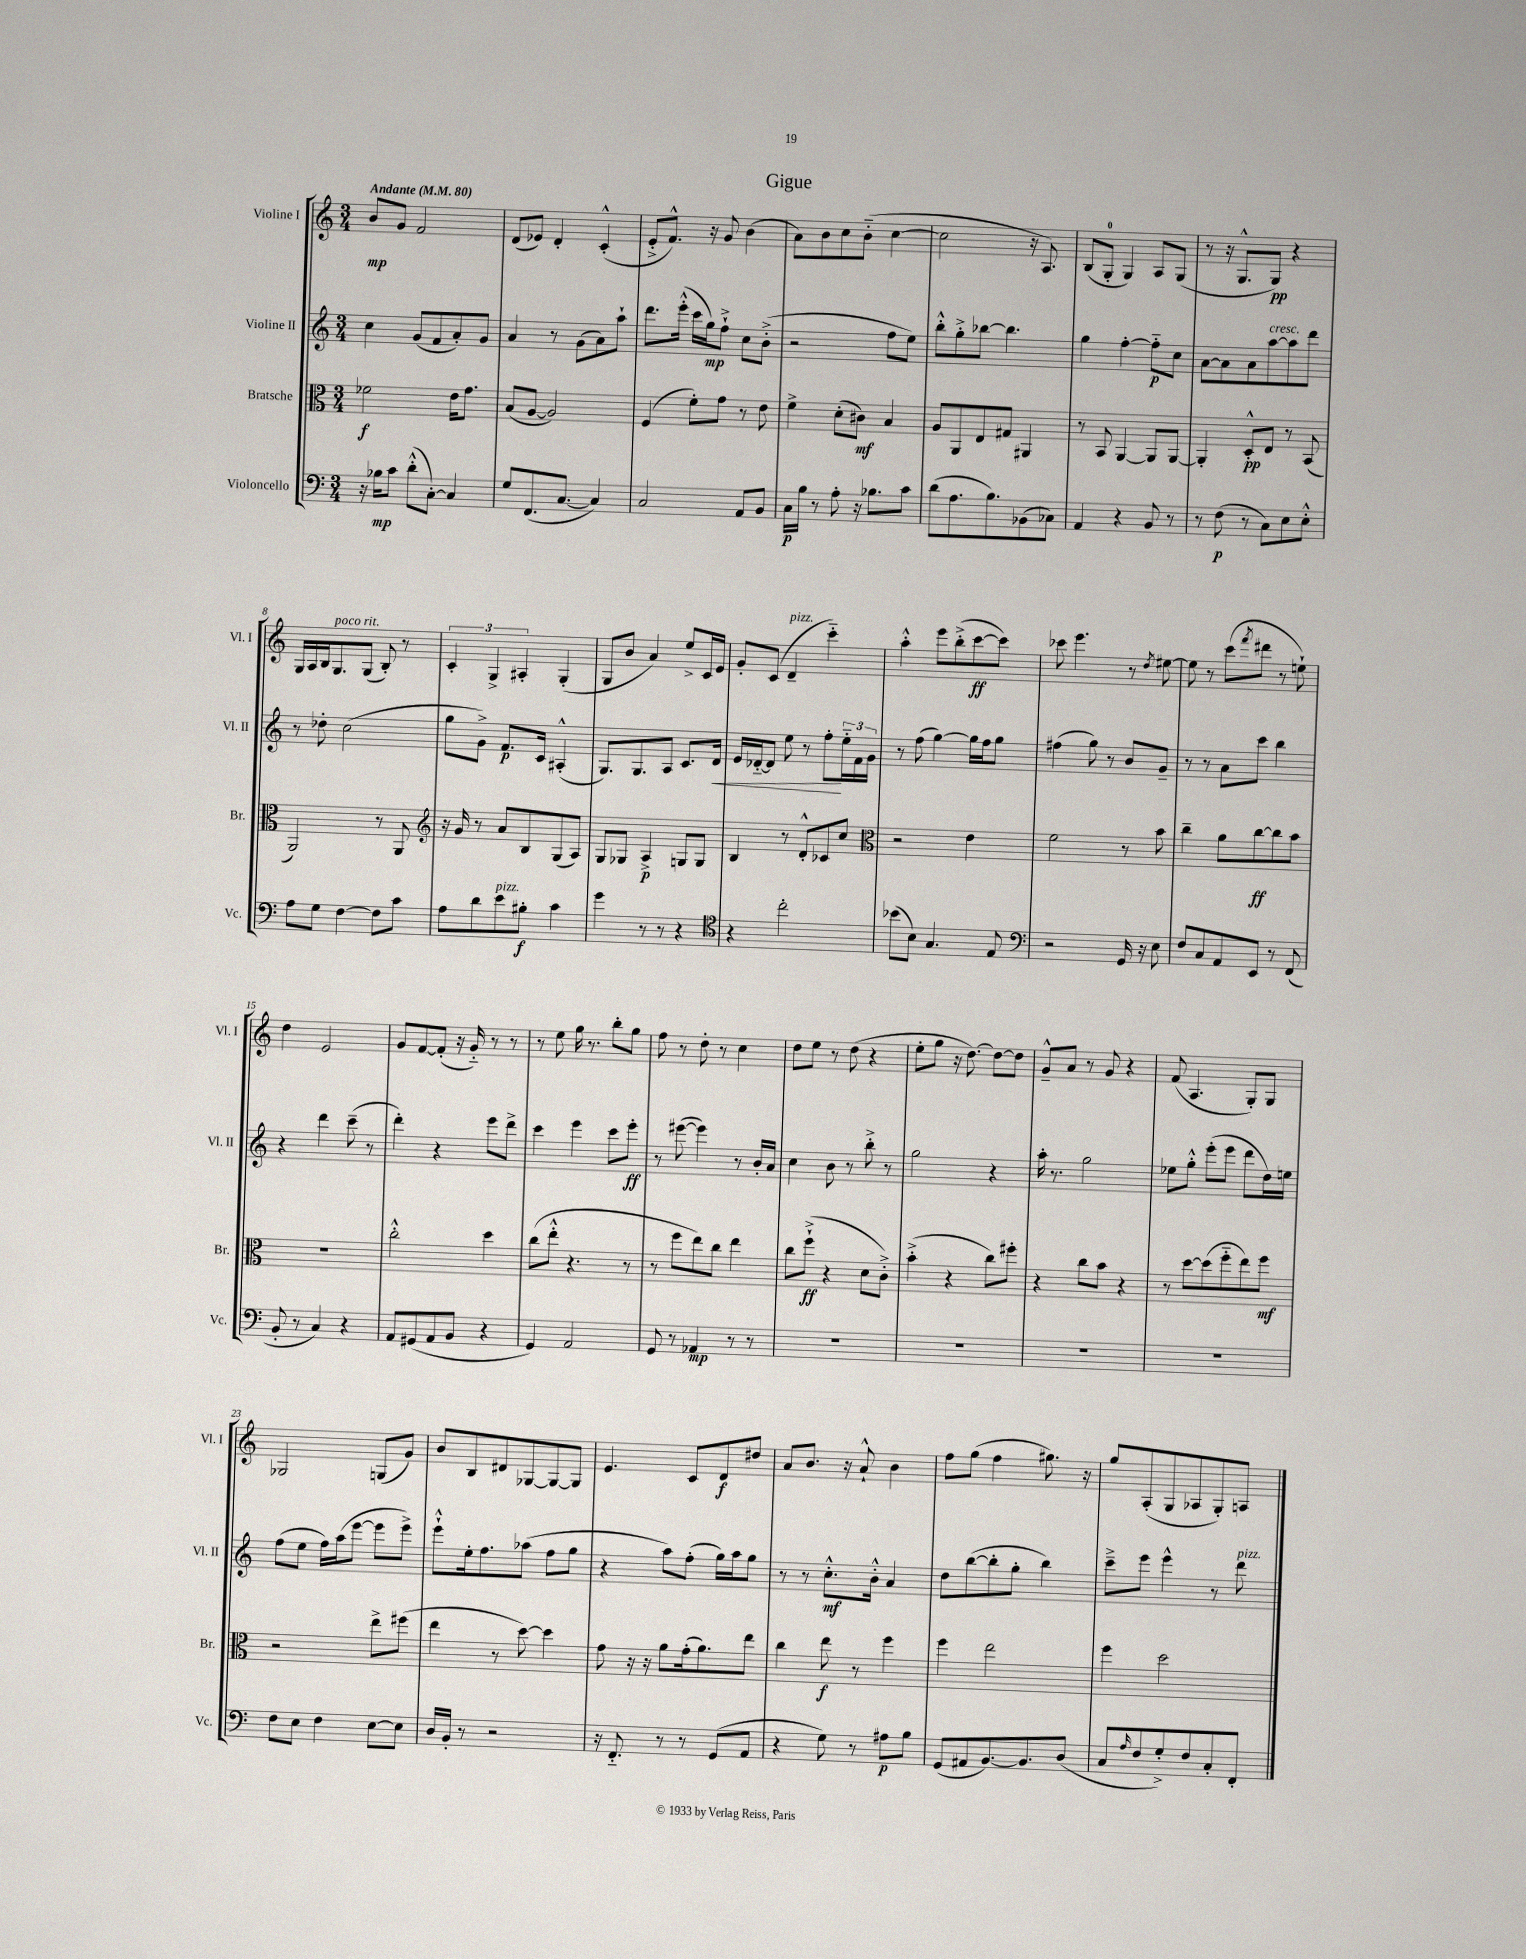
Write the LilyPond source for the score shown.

\header { title = "Gigue" }
<<
\new StaffGroup <<
\new Staff = "s0" \with { instrumentName = "Violine I" shortInstrumentName = "Vl. I" } {
    \clef treble \key c \major \numericTimeSignature \time 3/4 \tempo "Andante" 4 = 80
    b'8\mp g'8 f'2 |
    d'8( ees'8) d'4-. c'4-.-^( |
    e'8-.-> f'8.-^) r16 g'8 b'4( |
    a'8) b'8 c''8 b'8-_( c''4~ |
    c''2 r16 a8.) |
    b8( g8-0-. g4) a8 g8( |
    r8 r16 g8.-^ g8\pp) r4 |
    g16 a16 b16 g8.^\markup { \italic "poco rit." } g8( b8-.) r8 |
    \tuplet 3/2 { c'4-. g4-> ais4-. } g4-.( |
    g8 b'8 a'4) e''8-> c'16 e'16 |
    g'8-. c'8( d'4--^\markup { \italic "pizz." } c'''4-_) |
    a''4-.-^ e'''8 b''8-.->( c'''8~\ff c'''8) |
    ces'''8 e'''4. r8 \acciaccatura { d''8 } eis''8~ |
    eis''8 r8 c'''8( \acciaccatura { f'''8 } dis'''8 r8 e''8-!) |
    d''4 e'2 |
    g'8 f'8~ f'8-.( r16 g'16-_) r8 r8 |
    r8 e''8 g''16 r8. b''8-. g''8 |
    f''8 r8 d''8-. r8 c''4 |
    d''8 e''8 r8 d''8( r4 |
    e''8-. g''8 r16 d''8.~) d''8~ d''8 |
    g'8---^ a'8 r8 g'8 r4 |
    f'8( a4. g8-.) g8 |
    ges2 g8( g'8) |
    b'8 b8 dis'8 ges8~ ges8~ ges8 |
    e'4. c'8 d'8\f dis''8 |
    a'8 b'8. r16 a'8-!-^ b'4 |
    f''8 g''8( f''4 gis''8.) r16 |
    g''8 a8-.( g8 aes8 g8-.) a8 \bar "|." |
}
\new Staff = "s1" \with { instrumentName = "Violine II" shortInstrumentName = "Vl. II" } {
    \clef treble \key c \major \numericTimeSignature \time 3/4
    c''4 g'8( f'8 a'8-.) g'8 |
    a'4 r8 g'8( a'8) a''8-! |
    d'''8. e'''16-.-^( c'''16 g''16\mp) f''8-!-> c''8 b'8-.->( |
    r2 f''8 e''8) |
    b''8-.-^ g''8-.-> bes''8~ bes''4. |
    g''4 f''4~-. f''8-_\p c''8 |
    a'8~ a'8 a'8 a''8~^\markup { \italic "cresc." } a''8 d'''8 |
    r8 des''8-. c''2( |
    g''8 g'8->) f'8.\p c'16 ais4-.-^( |
    g8.) g8. a8 c'8. d'16\< |
    e'16 des'16~-_ des'8 e''8 r8 f''8-.\! \tuplet 3/2 { e''16-_ f'16 g'16 } |
    r8 f''8( g''4~) g''16 f''16 g''8 |
    fis''4( g''8) r8 b'8 g'8-- |
    r8 r8 a'8 c'''8 b''4 |
    r4 d'''4 c'''8--( r8 |
    d'''4-.) r4 e'''8 d'''8-> |
    c'''4 e'''4 c'''8 e'''8-.\ff |
    r8 eis'''8~( eis'''4) r8 b'16-. a'16 |
    c''4 b'8 r8 b''8-.-> r8 |
    g''2 r4 |
    a''16-. r8. g''2 |
    ees''8 g''8-.-^ e'''8-.( e'''8 d'''8 d''16) e''16 |
    f''8( e''8 f''16) a''16( e'''8~ e'''8 e'''8->) |
    e'''8-!-^ e''16-. f''8. aes''8( f''8 g''8 |
    r4 a''8) f''8-.( g''16) a''16 g''8 |
    r8 r8 c''8.-.-^\mf b'16-.-^ a'4 |
    d''8 b''8~( b''8-. g''8-. b''4) |
    c'''8---> e'''8 e'''4-^ r8 d'''8^\markup { \italic "pizz." } \bar "|." |
}
\new Staff = "s2" \with { instrumentName = "Bratsche" shortInstrumentName = "Br." } {
    \clef alto \key c \major \numericTimeSignature \time 3/4
    fes'2\f e'16 g'8. |
    b8( a8~ a2) |
    f4( f'8-.) g'8 r8 e'8 |
    f'4-> d'8-.( cis'8\mf) b4 |
    a8 a,8 e8 gis8 ais,4 |
    r8 b,8 a,4~ a,8 a,8~ |
    a,4-. d8-.-^\pp e8 r8 b,8( |
    a,2) r8 a,8 |
    \clef treble r16 g'16 r8 a'8 b8 g8( a8) |
    g8 ges8 a4->\p g8 g8 |
    b4 r8 d'8-.-^ ces'8 c''8 |
    \clef alto r2 e'4 |
    f'2 r8 b'8 |
    c''4-- a'8 c''8~\ff c''8 b'8 |
    R2. |
    c''2-.-^ d''4 |
    c''8( e''8-.-^ r4. r8 |
    r8 f''8 e''8) c''8 e''4 |
    c''8 f''8-!->\ff( r4 d'8 c'8-.->) |
    b'4-.->( r4 c''8) fis''8-. |
    r4 c''8 b'8 r4 |
    r8 d''8~ d''8( f''8-_ e''8) f''8\mf |
    r2 e''8-> fis''8( |
    e''4 r8 d''8~) d''4 |
    g'8 r16 r16 a'8 g'16-.( a'8.) e''8 |
    c''4 e''8\f r8 f''4 |
    f''4 e''2 |
    f''4 d''2 \bar "|." |
}
\new Staff = "s3" \with { instrumentName = "Violoncello" shortInstrumentName = "Vc." } {
    \clef bass \key c \major \numericTimeSignature \time 3/4
    r16 bes16\mp c'8 d'8-.-^( c8~-.) c4 |
    g8 f,8.( c8.~ c4) |
    c2 a,8 b,8 |
    c16\p b16 r8 a8-. r16 bes8. c'8 |
    d'8( a8. b8.) bes,8( ces8) |
    a,4 r4 b,8 r8 |
    r8 f8\p( r8 c8) e8 e8-.-^ |
    a8 g8 f4~ f8 c'8 |
    a8 d'8 e'8^\markup { \italic "pizz." } bis8-.\f c'4 |
    g'4 r8 r8 r4 |
    \clef tenor r4 c''2-. |
    bes'8( b8) g4. e8 |
    \clef bass r2 g,16 r16 e8 |
    f8 c8 a,8 e,8 r8 f,8( |
    b,8-. r8 c4) r4 |
    a,8 gis,8( a,8 b,8 r4 |
    g,4) a,2 |
    g,8 r8 aes,4\mp r8 r8 |
    R2. |
    R2. |
    R2. |
    R2. |
    f8 e8 f4 e8~ e8 |
    d16 b,16-. r8 r2 |
    r16 f,8.-_ r8 r8 g,8( a,8 |
    r4 g8) r8 ais8\p b8 |
    g,8( ais,8 b,8.~) b,8. d8( |
    c8 \grace { a16 } f8 g8-.->) f8 c8-. f,8-. \bar "|." |
}
>>
>>
